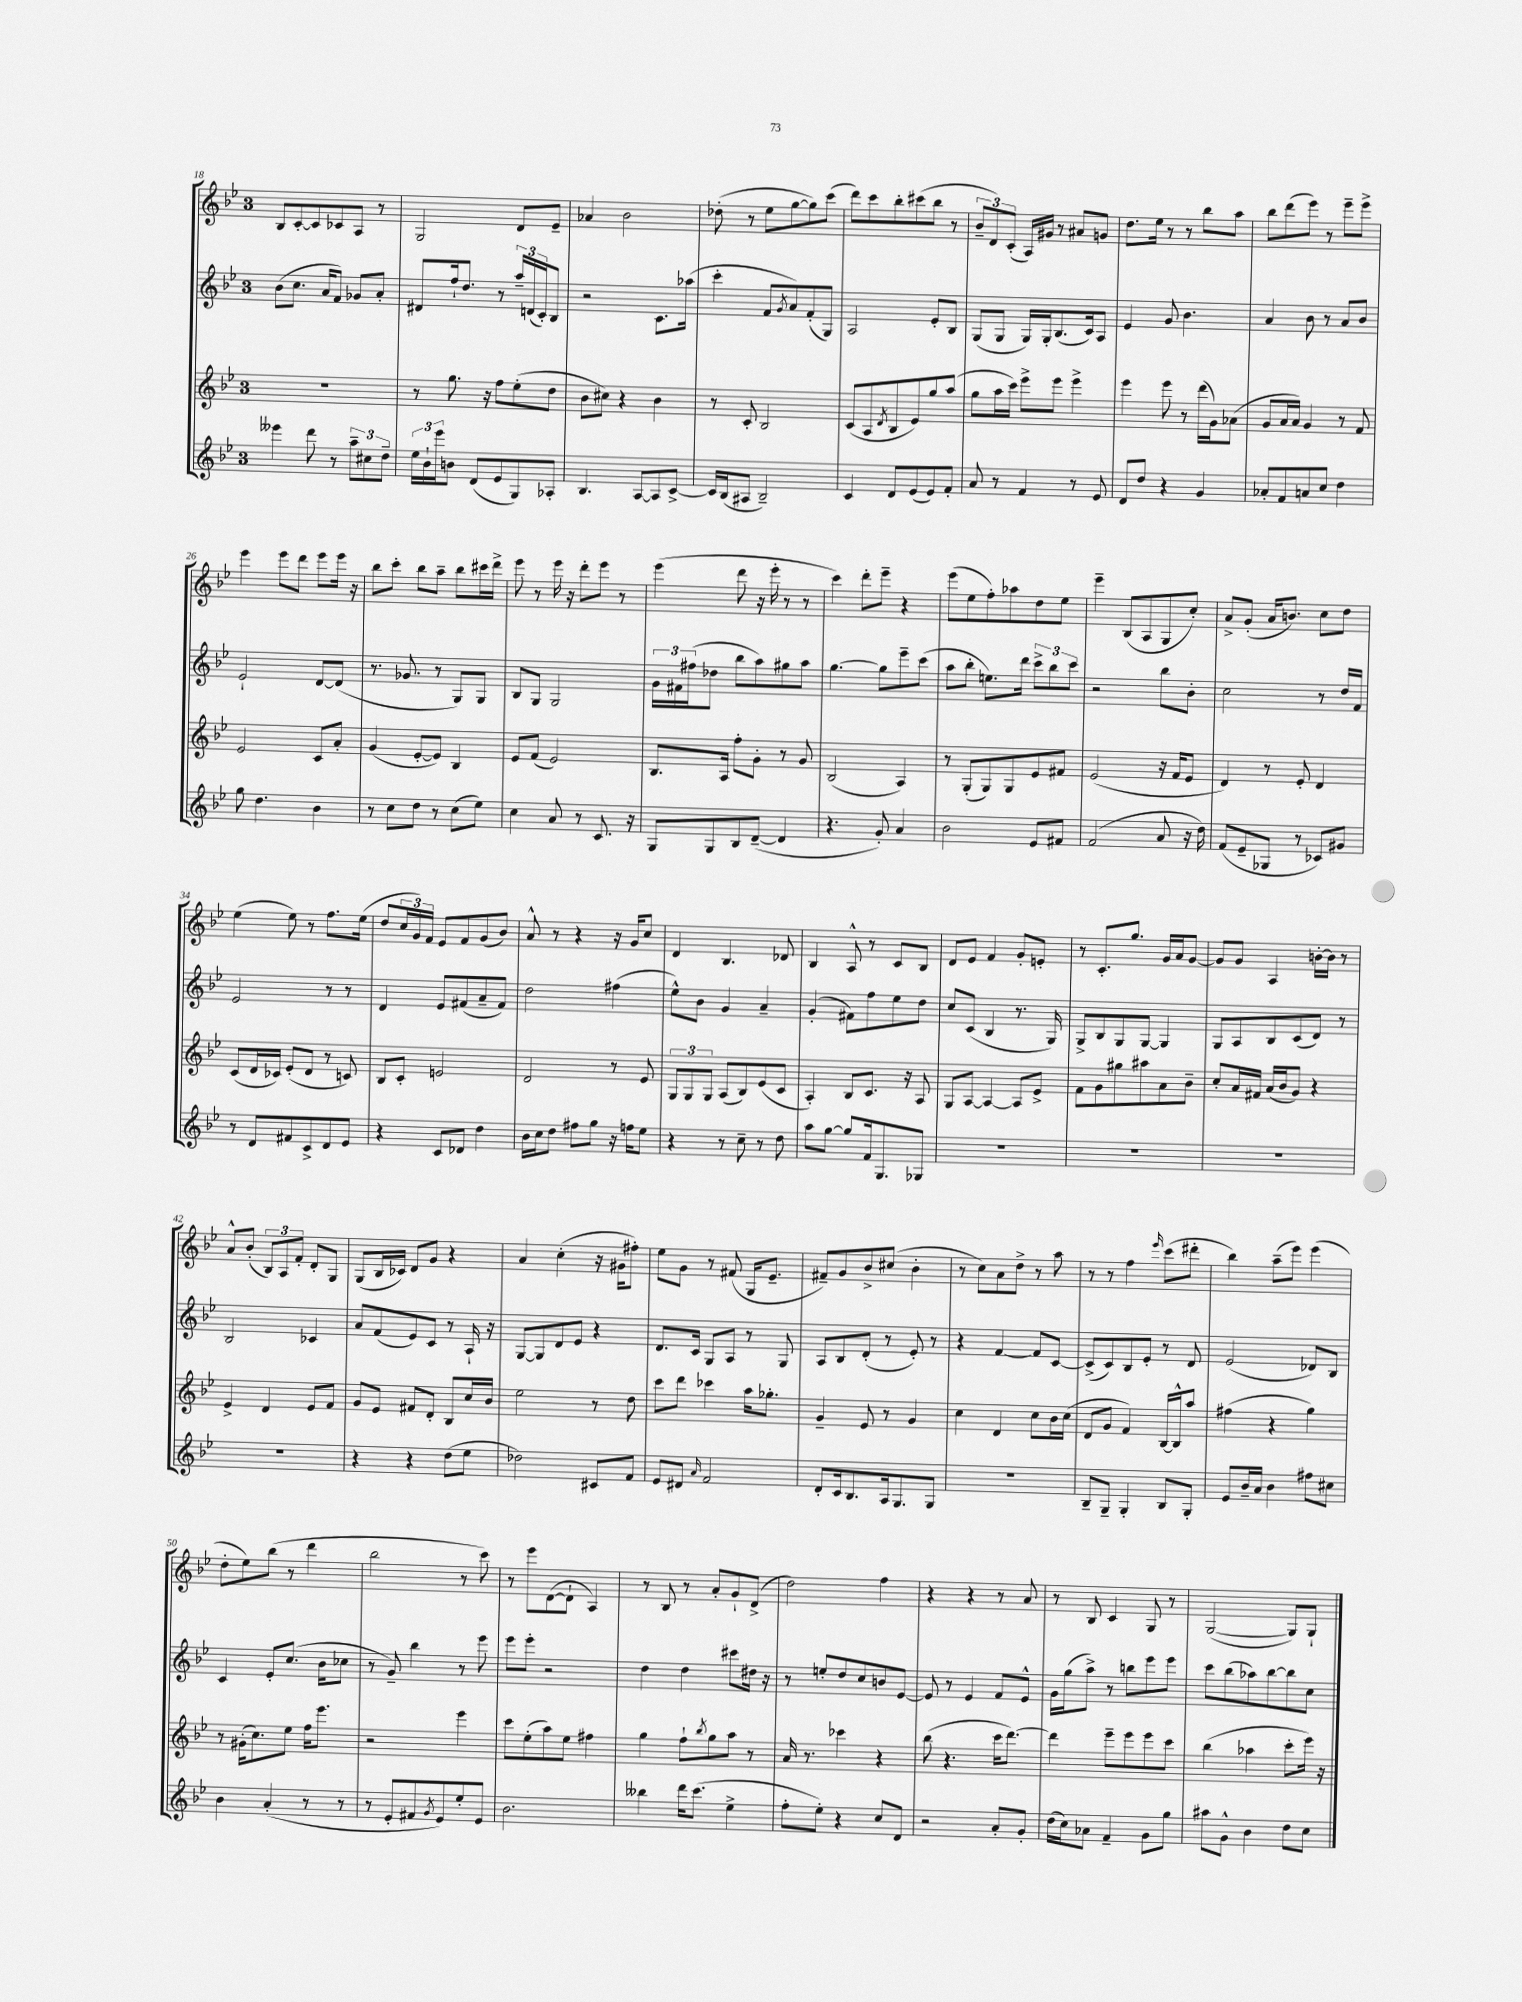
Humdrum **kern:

**kern	**kern	**kern	**kern
*staff4	*staff3	*staff2	*staff1
*clefG2	*clefG2	*clefG2	*clefG2
*k[b-e-]	*k[b-e-]	*k[b-e-]	*k[b-e-]
*M3/4	*M3/4	*M3/4	*M3/4
4eee--	2.r	(8b-	8B-
.	.	8.cc	[8c'
8ddd	.	.	8c]
.	.	16a	.
8r	.	8f)	8c-
12aa~	.	8g-	8A
12cc#	.	.	.
.	.	8a'	8r
12dd~	.	.	.
=	=	=	=
24ee-	8r	8d#	2G
24b-`	.	.	.
24eee-	.	.	.
8b	8.gg	16ff`	.
.	.	8.dd	.
(8d	.	.	.
.	16r	.	.
8e-	8ff	8r	.
8G)	(8ee-'	24aa~	8d
.	.	(24d	.
.	.	24c')	.
8A-'	8dd	8B-	8e-~
=	=	=	=
4.B-	8b-	2r	4a-
.	8cc#)	.	.
.	4r	.	2b-
[8A	.	.	.
8A]	4b-	8.c	.
[8c^	.	.	.
.	.	(16aa-	.
=	=	=	=
16c]	8r	4ccc'	(8dd-'
(16B-	.	.	.
8A#	8c'	.	8r
2B-~)	2B-	8f	8ee-
.	.	8qg	.
.	.	8a)	[8gg
.	.	(8f'	8gg])
.	.	8G)	(8ccc
=	=	=	=
4c	(8c	2A	8ddd)
.	8A	.	8ccc
.	8qd	.	.
8d	8B-	.	8bb-'
(8e-	8e-)	.	(8ccc#
8e-)	8gg	8e-'	8bb-
8f'	(8aa	8B-	8r
=	=	=	=
8a	8gg	(8G	12b-~
.	.	.	12d)
8r	16aa	8G	.
.	.	.	(12c'
.	16ccc)	.	.
4f	8eee-^	16G)	16A)
.	.	16G'	16g#
.	8eee-	(8.B-	8r
8r	4eee-^	.	8a#
.	.	16c)	.
8e-	.	8A	8g
=	=	=	=
8d	4eee-	4e-	8.dd
8dd	.	.	.
.	.	.	16ee-
4r	8eee-	8g	8r
.	8r	4.b-	8r
4g	(16ddd	.	8bb-
.	16g)	.	.
.	(8a-	.	8aa
=	=	=	=
8a-'	8g	4a	8bb-
8f	16a	.	(8ddd
.	16a)	.	.
8a	4g	8b-	8eee-)
8cc	.	8r	8r
4dd	8r	8a	8eee-~
.	8f	8b-	8eee-^
=	=	=	=
8gg	2e-	2e-`	4eee-
4.dd	.	.	.
.	.	.	8eee-
.	.	.	8ddd
4b-	8c	[8d	8eee-
.	8a'	(8d]	16eee-
.	.	.	16r
=	=	=	=
8r	(4g	8.r	8bb-
8cc	.	.	8ccc'
.	.	8.g-	.
8dd	[8e-'	.	8bb-
8r	8e-])	8r	8aa~
(8cc	4B-	8G)	8bb-
8ee-)	.	8G	16ccc#
.	.	.	16ddd^
=	=	=	=
4cc	8e-	8B-	8eee-
.	(8f	8G	8r
8a	2e-)	2G	16eee-
.	.	.	16r
8r	.	.	8ddd'
8.c	.	.	8eee-
.	.	.	8r
16r	.	.	.
=	=	=	=
8G	8.B-	24g	(4eee-
.	.	24f#	.
.	.	(24ff#	.
8G	.	8dd-	.
.	16A	.	.
8B-	8ff'	8bb-	8ddd
([8d~	8g'	8aa)	16r
.	.	.	16eee-'
4d]	8r	8gg#	8r
.	8g	8aa	8r
=	=	=	=
4.r	(2B-	[4.gg	4ccc)
.	.	.	8ddd'
8g')	.	8gg]	8eee-~
4a	4A)	8eee-~	4r
.	.	(8ccc	.
=	=	=	=
2b-	8r	8aa	(8eee-
.	(8G'	8bb-'	8ee-
.	8G)	8.ee)	8ff')
.	8G	.	8aa-
.	.	16ddd	.
8e-	8e-	12ccc^	8dd
.	.	12bb-	.
8f#	8f#	.	8ee-
.	.	12ccc	.
=	=	=	=
(2f	(2e-	2r	4eee-~
.	.	.	(8B-
.	.	.	8A
8a	16r	8bb-	8G
.	16f	.	.
16r	8e-	8b-'	8cc')
16dd)	.	.	.
=	=	=	=
(8f	4d)	2cc	8a^
8e-~	.	.	(8g'
8G-	8r	.	16a
.	.	.	8.b)
8r	8e-'	.	.
8c-)	4d	8r	8cc
8g#	.	16dd	8dd
.	.	16f	.
=	=	=	=
8r	(8c	2e-	(4ee-
8d	16d	.	.
.	16c-)	.	.
8f#	(8e-'	.	8ee-)
8c^	8d	.	8r
8d	8r	8r	8.ff
8e-	8c)	8r	.
.	.	.	(16ee-
=	=	=	=
4r	8B-	4d	8dd
.	8c'	.	24cc
.	.	.	24g)
.	.	.	24f
8c	2e	8e-	8e-
8d-	.	(8f#	8f
4dd	.	8a~	(8g
.	.	8f#)	8b-)
=	=	=	=
16b-	2d	2dd	8a^^
16cc	.	.	.
8dd	.	.	8r
8ff#	.	.	4r
8gg	.	.	.
16r	8r	(4ff#	16r
16ff	.	.	16g
8ee-	8e-	.	8cc
=	=	=	=
4r	12G	8ee-^^)	4d
.	12G	.	.
.	.	8b-	.
.	12G	.	.
8r	(8A	4g	4.B-
8cc~	8B-)	.	.
8r	(8e-	4a~	.
8dd	8c	.	8d-
=	=	=	=
8aa	4A')	(4g'	4B-
[8gg	.	.	.
8gg]	8B-	8f#)	8A^^
16f	8.c	8ff	8r
8.G	.	.	.
.	.	8ee-	8c
.	16r	.	.
8G-	8A	8dd	8B-
=	=	=	=
2.r	8G	8cc	8d
.	[8A	(8c	8e-
.	4A_	4B-	4f
.	8A]	8.r	8g'
.	8e-^	.	8e'
.	.	16G)	.
=	=	=	=
2.r	8f	8G^	8r
.	8g	8B-	8.c'
.	8gg#	8G	.
.	.	.	8.gg
.	8aa#	[8G	.
.	8a	4G]	16g
.	.	.	16a
.	8b-~	.	[8g
=	=	=	=
2.r	8cc'	8G	8g]
.	16a	8A	8g
.	16f#	.	.
.	(16a	8B-	4A
.	16b-	.	.
.	8g)	(8c	.
.	4r	8d)	[16b'
.	.	.	16b]
.	.	8r	8r
=	=	=	=
2.r	4e-^	2B-	8a^^
.	.	.	(8b-'
.	4d	.	12B-)
.	.	.	12A
.	.	.	12f'
.	8e-	4c-	8d'
.	8f	.	8G
=	=	=	=
4r	8g	8a	(8G
.	8e-	(8f	16B-
.	.	.	16c-)
4r	8f#	8e-)	8d
.	8d'	8c	8g
(8dd	8B-	8r	4r
8ee-	16cc	16A`	.
.	16b-	16r	.
=	=	=	=
2dd-)	2ee-	[8G	4a
.	.	8G]	.
.	.	8d	(4cc'
.	.	8e-	.
8c#	8r	4r	16r
.	.	.	16g#
8f	8dd	.	8ff#')
=	=	=	=
8e-	8ccc	8.d	8ee-
8d#	8ddd	.	8g
.	.	16c	.
16qqa	.	.	.
2f	4ccc-	8G	8r
.	.	8A	(8f#
.	16aa	8r	16G
.	8.gg-'	.	8.e-~
.	.	8G	.
=	=	=	=
8d'	4g~	8A	8f#~)
16c	.	8B-	8g
8.B-	.	.	.
.	8e-	(8d'	8b-^
16A	8r	8r	(8cc#
8.G	.	.	.
.	4g	8e-')	4b-'
8G	.	8r	.
=	=	=	=
2.r	4cc	4r	8r
.	.	.	8cc)
.	4d	[4f	8a
.	.	.	8dd^
.	8cc	8f]	8r
.	16b-	[8c	8aa
.	(16cc	.	.
=	=	=	=
8B-~	8d	(8c^]	8r
8G~	8g	8c)	8r
4G'	4f)	8B-	4ff
.	.	8e-'	.
.	.	.	16qqeee-
8B-	[16B-	8r	(8ccc
.	16B-^^]	.	.
8G'	8aa	8d	8ddd#'
=	=	=	=
8e-	(4ff#	(2e-	4bb-)
16b-~	.	.	.
16a	.	.	.
4b-	4r	.	(8aa~
.	.	.	8eee-)
8ff#	4gg)	8d-)	(4eee-
8cc#	.	8B-	.
=	=	=	=
4b-	8r	4c	8dd'
.	(16g#'	.	8ee-)
.	8.cc)	.	.
(4a'	.	8e-'	(8bb-
.	8ee-	(8.cc	8r
8r	16ff	.	4ddd
.	8.eee-	16b-	.
8r	.	8cc-	.
=	=	=	=
8r	2r	8r	2bb-
8e-'	.	8g~)	.
8f#	.	4bb-	.
8qg	.	.	.
8e-)	.	.	.
8ee-'	4eee-	8r	8r
8e-	.	8eee-	8ccc)
=	=	=	=
2.b-	8ccc	8eee-	8r
.	(8ee-'	8eee-'	8eee-
.	8aa)	2r	([8d
.	8ee-	.	8d`]
.	4ff#	.	4A)
=	=	=	=
4bb--	4gg	4dd	8r
.	.	.	8B-
16ddd	8ff`	4dd	8r
(8.ccc	.	.	.
.	8qbb-	.	.
.	8gg	.	8a'
4ee-^	8aa	8ccc#	8g`
.	8r	16dd#	(8d^
.	.	16r	.
=	=	=	=
8ff'	16a	8r	2dd)
.	8.r	.	.
8ee-')	.	8ee'	.
4r	4ccc-	8dd	.
.	.	8cc	.
8cc	4r	8b	4ff
8d	.	[8e-	.
=	=	=	=
2r	(8bb-	8e-]	4r
.	4.r	8r	.
.	.	4e-	4r
8a'	16ccc	8f	8r
.	[8.ddd)	.	.
8g'	.	8e-^^	8a
=	=	=	=
(16dd	4ddd]	16g	8r
16cc)	.	(16gg	.
8a-	.	8aa^)	8B-
4f~	8eee-~	8r	4c
.	8eee-	8bb	.
8g	8eee-	8eee-	8G
8gg	8ccc	8eee-	8r
=	=	=	=
8aa#	(4bb-	8ccc	([2G
8g^^	.	(8bb-	.
4b-	4aa-	8aa-)	.
.	.	[8bb-	.
8dd	8ccc'	8bb-]	8G])
8cc	16eee-)	8cc	8G`
.	16r	.	.
==	==	==	==
*-	*-	*-	*-
